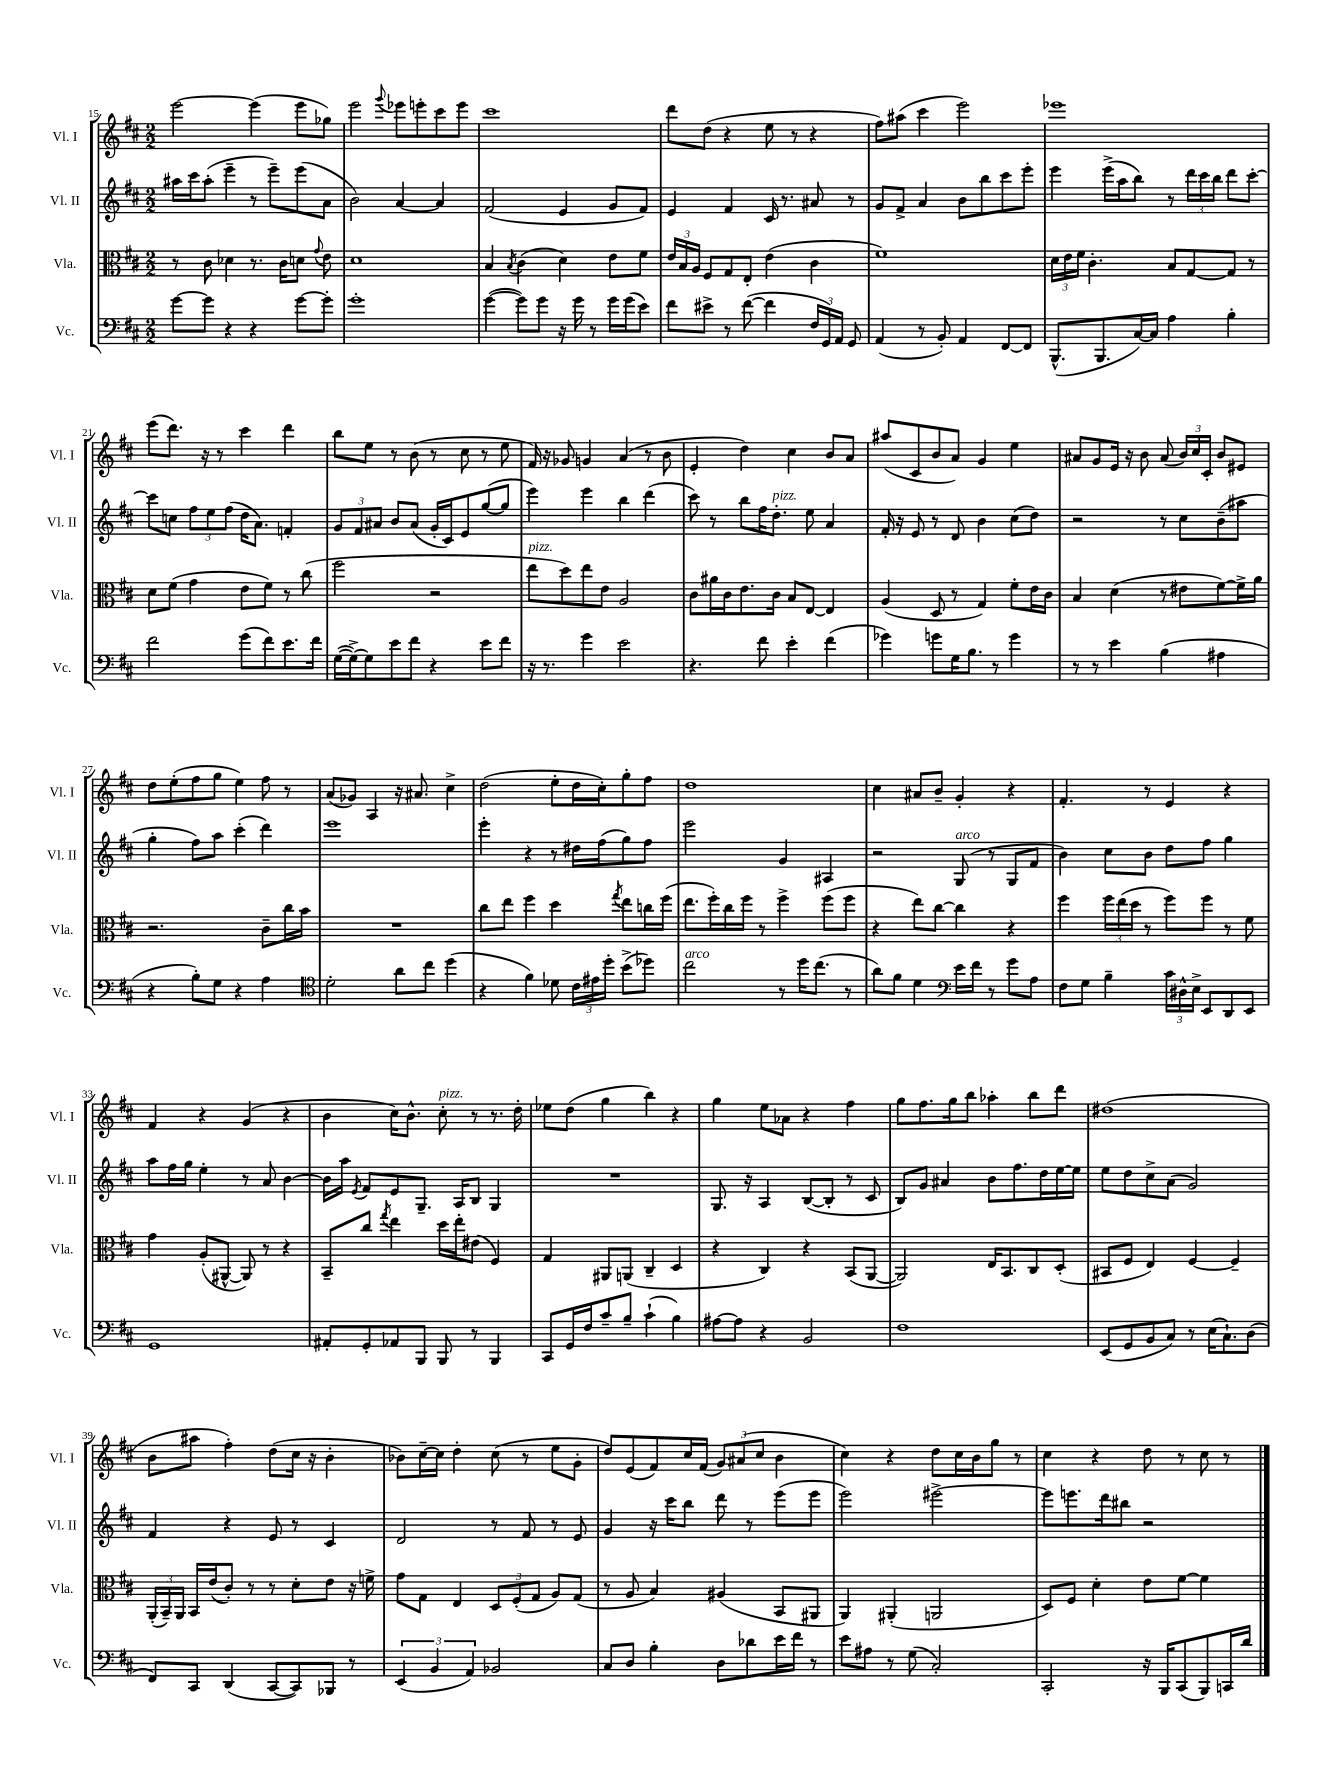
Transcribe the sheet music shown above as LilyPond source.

<<
\new StaffGroup <<
\new Staff = "s0" \with { instrumentName = "Vl. I" shortInstrumentName = "Vl. I" } {
    \clef treble \key d \major \numericTimeSignature \time 2/2
    \autoBeamOff e'''2~ e'''4( e'''8[ ges''8]) |
    e'''2 \appoggiatura { g'''8 } ees'''8[ e'''8-. cis'''8 e'''8] |
    cis'''1 |
    d'''8[ d''8]( r4 e''8 r8 r4 |
    fis''8[) ais''8]( cis'''4 e'''2) |
    ees'''1 |
    e'''8[( d'''8.]) r16 r8 cis'''4 d'''4 |
    b''8[ e''8] r8 b'8( r8 cis''8 r8 e''8 |
    fis'16) r16 ges'8 g'4 a'4( r8 b'8 |
    e'4-. d''4) cis''4 b'8[ a'8] |
    ais''8[( cis'8 b'8 a'8]) g'4 e''4 |
    ais'8[ g'8 e'16] r16 b'8 ais'8( \tuplet 3/2 { b'16[) cis''16 cis'16]-. } b'8[ eis'8] |
    d''8[ e''8-.( fis''8 g''8] e''4) fis''8 r8 |
    a'8[( ges'8]) a4 r16 ais'8. cis''4-> |
    d''2( e''8[-. d''16 cis''16-.) g''8-. fis''8] |
    d''1 |
    cis''4 ais'8[ b'8]-- g'4-. r4 |
    fis'4.-. r8 e'4 r4 |
    fis'4 r4 g'4( r4 |
    b'4 cis''16[) b'8.]-^ cis''8-.^\markup { \italic "pizz." } r8 r8. d''16-. |
    ees''8[ d''8]( g''4 b''4) r4 |
    g''4 e''8[ aes'8] r4 fis''4 |
    g''8[ fis''8. g''16 b''8] aes''4-. b''8[ d'''8] |
    dis''1( |
    b'8[ ais''8] fis''4-.) d''8[( cis''16] r16 b'4-. |
    bes'8[) cis''16~-- cis''16] d''4-. cis''8( r8 e''8[ g'8]-. |
    d''8[) e'8( fis'8) cis''16 fis'16]( \tuplet 3/2 { g'8[) ais'8( cis''8] } b'4 |
    cis''4) r4 d''8[ cis''16 b'16 g''8] r8 |
    cis''4 r4 d''8 r8 cis''8 r8 \bar "|." |
}
\new Staff = "s1" \with { instrumentName = "Vl. II" shortInstrumentName = "Vl. II" } {
    \clef treble \key d \major \numericTimeSignature \time 2/2
    \autoBeamOff ais''16[ cis'''16 ais''8]-.( e'''4-- r8 e'''8[--) e'''8( a'8] |
    b'2) a'4~ a'4 |
    fis'2( e'4 g'8[ fis'8]) |
    e'4 fis'4 cis'16 r8. ais'8 r8 |
    g'8[ fis'8]-> a'4 b'8[ b''8 cis'''8 e'''8]-. |
    e'''4 e'''16[->( a''16 b''8]) r8 \tuplet 3/2 { d'''16[ cis'''16 b''16] } d'''8[ cis'''8]~-. |
    cis'''8[ c''8] \tuplet 3/2 { fis''8[ e''8 fis''8]( } d''16[ a'8.]) f'4-. |
    \tuplet 3/2 { g'8[ fis'8 ais'8] } b'8[ ais'8]( g'16[-. cis'16) e'8 g''8~( g''8] |
    e'''4) e'''4 b''4 d'''4( |
    cis'''8) r8 b''8[ fis''16 d''8.]-.^\markup { \italic "pizz." } e''8 a'4 |
    fis'16-. r16 e'8 r8 d'8 b'4 cis''8[( d''8]) |
    r2 r8 cis''8[ b'8--( ais''8] |
    g''4-. fis''8[) a''8] cis'''4-.( d'''4) |
    e'''1 |
    e'''4-. r4 r8 dis''16[ fis''16( g''8) fis''8] |
    e'''2 g'4 ais4 |
    r2 g8^\markup { \italic "arco" }( r8 g8[ fis'8] |
    b'4) cis''8[ b'8] d''8[ fis''8] g''4 |
    a''8[ fis''16 g''16] e''4-. r8 a'8 b'4~ |
    b'16[ a''16] \acciaccatura { e'8 } fis'8[ e'8 g8.]-- a16[ b8] g4 |
    R1 |
    g8. r16 a4 b8[~( b8]-. r8 cis'8 |
    b8[) g'8] ais'4 b'8[ fis''8. d''16 e''16~ e''16] |
    e''8[ d''8 cis''8-> a'8]( g'2) |
    fis'4 r4 e'8 r8 cis'4 |
    d'2 r8 fis'8 r8 e'8 |
    g'4 r16 cis'''16[ b''8] d'''8 r8 e'''8[( e'''8] |
    e'''2) eis'''2~-> |
    eis'''8[ e'''8. d'''16 bis''8] r2 \bar "|." |
}
\new Staff = "s2" \with { instrumentName = "Vla." shortInstrumentName = "Vla." } {
    \clef alto \key d \major \numericTimeSignature \time 2/2
    \autoBeamOff r8 cis'8 des'4 r8. cis'16[ d'8] \appoggiatura { g'8 } e'8 |
    d'1 |
    b4 \acciaccatura { b8 } cis'4( d'4) e'8[ fis'8] |
    \tuplet 3/2 { e'16[ b16 a16] } fis8[ g8 e8]-. e'4( cis'4 |
    fis'1) |
    \tuplet 3/2 { d'16[ e'16 fis'16] } cis'4.-. b8[ g8~ g8] r8 |
    d'8[ fis'8]( g'4 e'8[ fis'8]) r8 cis''8( |
    fis''2 r2 |
    e''8[^\markup { \italic "pizz." } d''8) e''8 e'8] a2 |
    cis'8[ ais'16 cis'16 e'8. cis'16] b8[ e8]~ e4 |
    a4( d8 r8 g4) fis'8[-. e'16 cis'16] |
    b4 d'4( r8 eis'8[ fis'8~) fis'16-> a'16] |
    r2. cis'8[-- cis''16 b'16] |
    R1 |
    cis''8[ e''8] fis''4 d''4 \acciaccatura { g''8 } e''8[ c''16 fis''16]( |
    e''8.[ fis''16-.) cis''16 fis''16] r8 fis''4-> fis''8[( fis''8] |
    r4 e''8[) cis''8]~ cis''4 r4 |
    fis''4 \tuplet 3/2 { fis''16[ e''16( d''16] } r8 fis''8[) fis''8] r8 fis'8 |
    g'4 a8[-.( ais,8]~-^ ais,8) r8 r4 |
    b,8[-- cis''8] \acciaccatura { g''8 } e''4 d''16[ e''16-. eis'8]( fis4) |
    g4 ais,8[ a,8]( cis4-- d4 |
    r4 cis4) r4 b,8[( a,8]~ |
    a,2) e16[ b,8. cis8 d8]-.( |
    bis,8[ fis8] e4) fis4~ fis4-- |
    \tuplet 3/2 { a,16[-.( b,16--) a,16] } b,16[ e'16( cis'8]-.) r8 r8 d'8[-. e'8] r16 f'16-> |
    g'8[ g8] e4 \tuplet 3/2 { d8[ fis8-.( g8] } a8[) g8]( |
    r8 a8 b4) ais4( b,8[ ais,8] |
    a,4) ais,4-.( a,2 |
    d8[) fis8] d'4-. e'8[ fis'8]~ fis'4 \bar "|." |
}
\new Staff = "s3" \with { instrumentName = "Vc." shortInstrumentName = "Vc." } {
    \clef bass \key d \major \numericTimeSignature \time 2/2
    \autoBeamOff g'8[~ g'8] r4 r4 g'8[~ g'8]-. |
    g'1-. |
    g'4~( g'8[) g'8] r16 g'16 r8 g'16[ g'16( e'8]) |
    fis'8[ eis'8]-> r8 fis'8~( fis'4 \tuplet 3/2 { fis16[ g,16) a,16] } g,8 |
    a,4( r8 b,8-.) a,4 fis,8[~ fis,8] |
    b,,8.[-^( b,,8. cis16~) cis16] a4 b4-. |
    fis'2 g'8[( fis'8) e'8. fis'16] |
    g16[~( g16~->) g8 e'8 fis'8] r4 e'8[ fis'8] |
    r16 r8. g'4 e'2 |
    r4. fis'8 e'4-. fis'4( |
    ges'4) g'8[ g16 b8.] r8 g'4 |
    r8 r8 e'4 b4( ais4 |
    r4 b8[-.) g8] r4 a4 |
    \clef tenor d'2-. a'8[ cis''8] d''4( |
    r4 fis'4) des'8 \tuplet 3/2 { cis'16[ eis'16 d''16]-. } b'8[->( des''8]) |
    cis''2^\markup { \italic "arco" } r8 d''16[ cis''8.]( r8 |
    a'8[) fis'8] d'4 \clef bass e'16[ fis'16] r8 g'8[ a8] |
    fis8[ g8] b4-- \tuplet 3/2 { cis'16[ dis16-^ e16]-> } e,8[ d,8 e,8] |
    g,1 |
    ais,8[-. g,8-. aes,8 b,,8] b,,8 r8 b,,4 |
    cis,8[ g,16 fis16 cis'8-- b8]-- cis'4-!( b4) |
    ais8[~ ais8] r4 b,2 |
    fis1 |
    e,8[( g,8 b,8 cis8]) r8 e16[( cis8.-!) d8]( |
    fis,8[) cis,8] d,4( cis,8[~ cis,8) bes,,8] r8 |
    \tuplet 3/2 { e,4( b,4 a,4) } bes,2 |
    cis8[ d8] b4-. d8[ des'8 e'16 fis'16] r8 |
    e'8[ ais8] r8 g8( cis2-.) |
    cis,2-. r16 b,,16[ cis,8( b,,8) c,16 d'16] \bar "|." |
}
>>
>>
\layout { \context { \Score currentBarNumber = #15 } }
